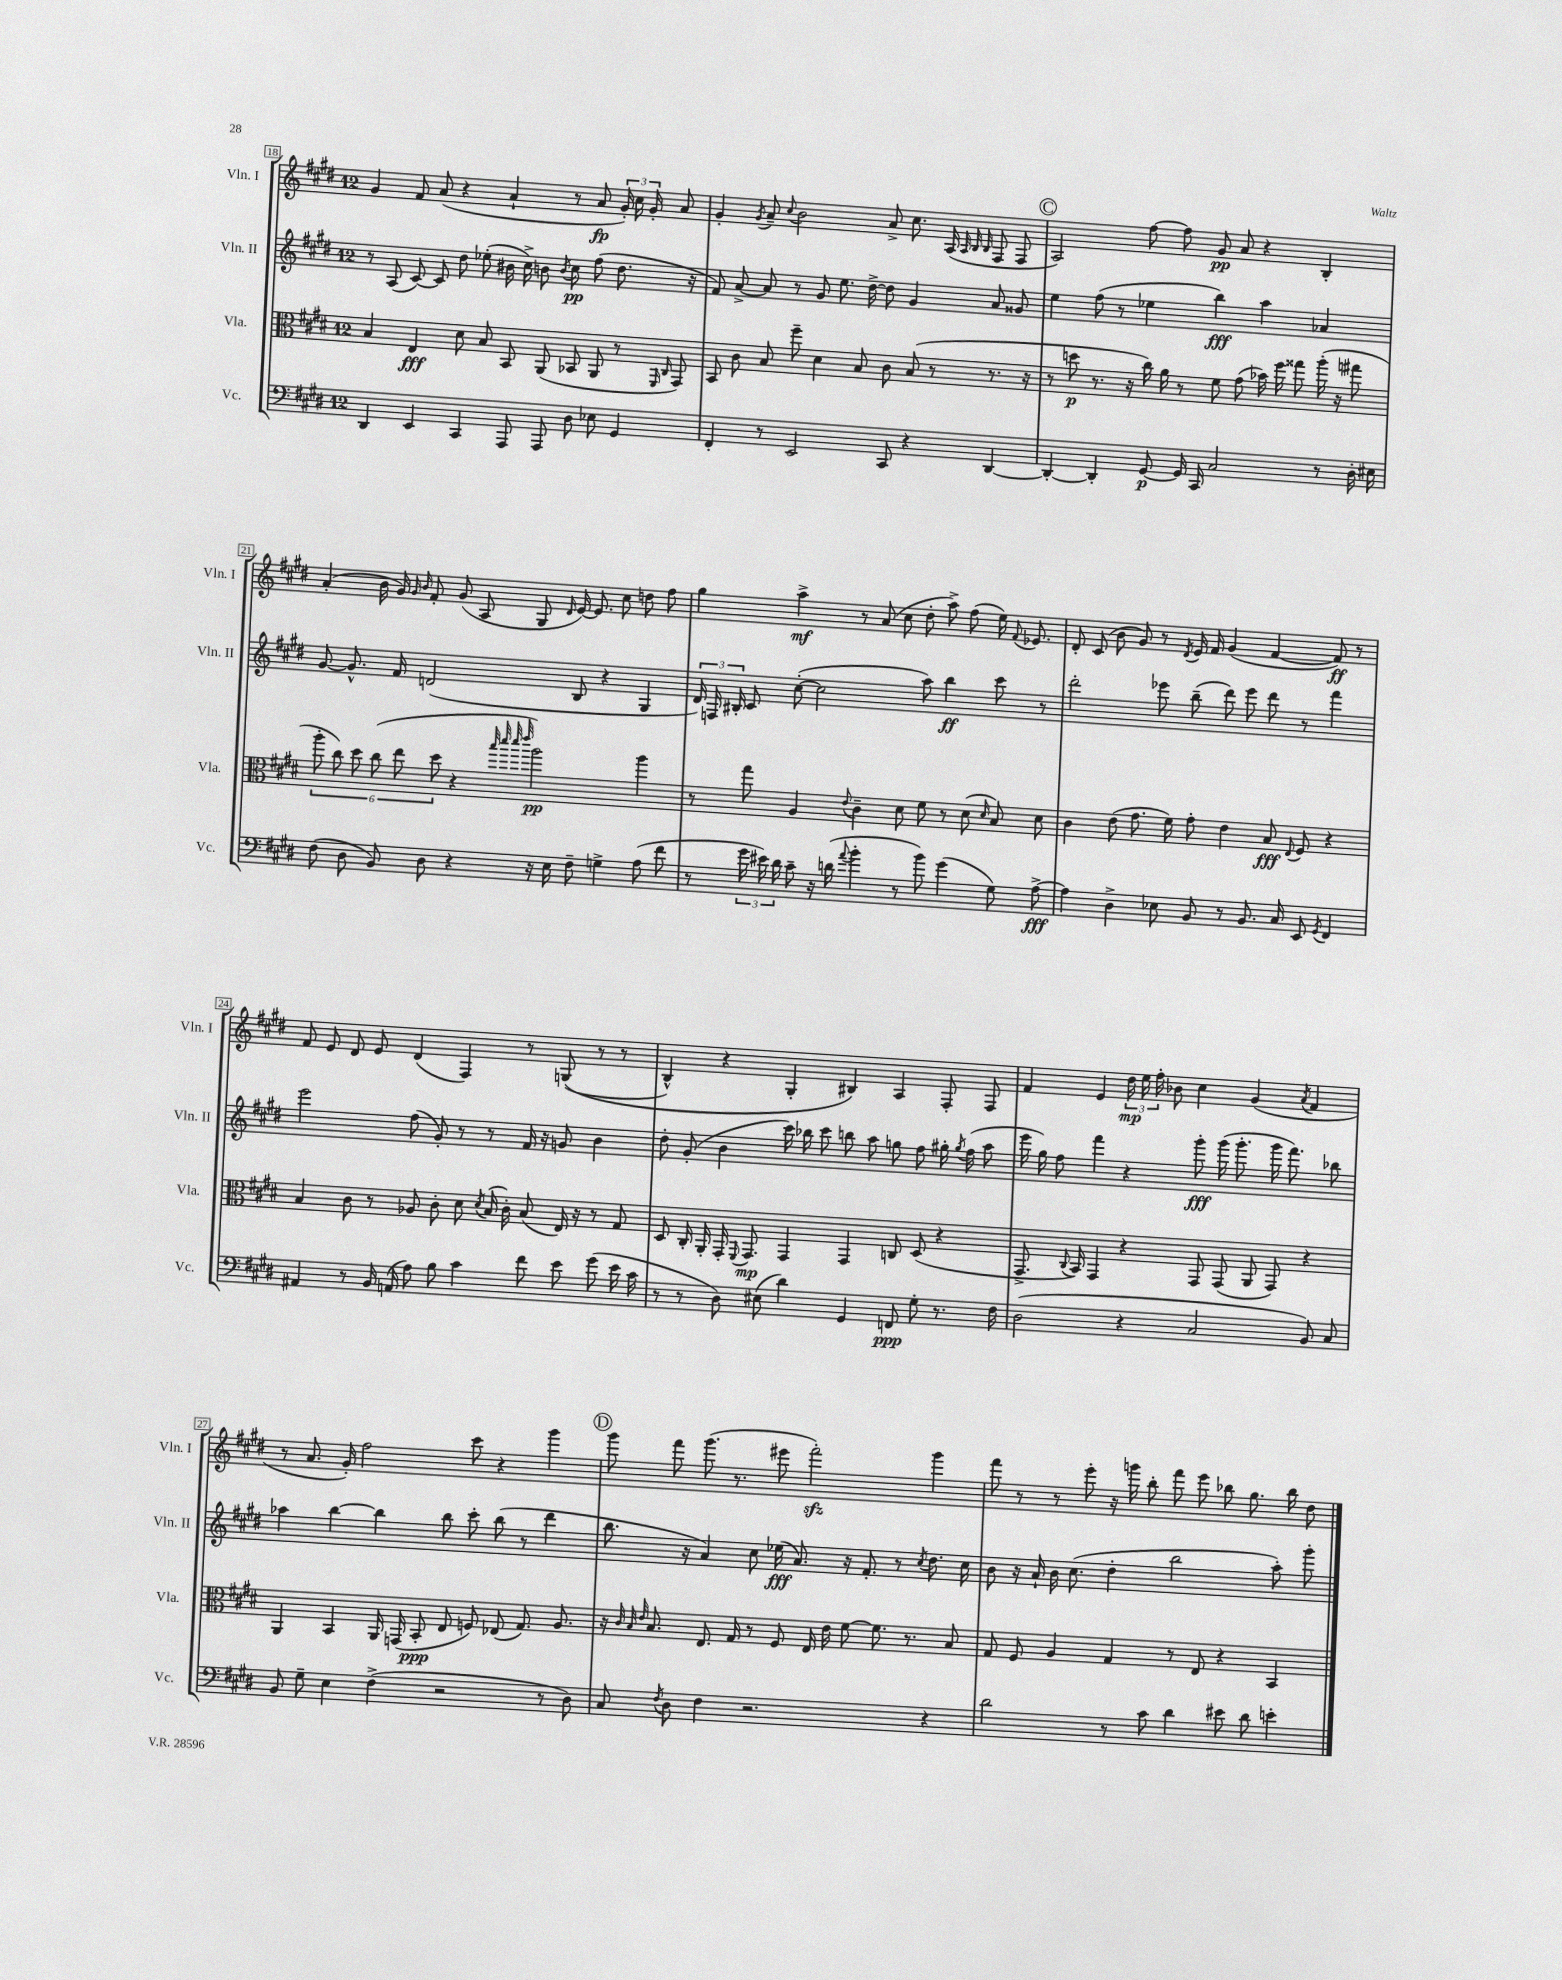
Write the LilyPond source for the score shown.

<<
\new StaffGroup <<
\new Staff = "s0" \with { instrumentName = "Vln. I" shortInstrumentName = "Vln. I" } {
    \clef treble \key e \major \once \override Staff.TimeSignature.style = #'single-digit \time 12/8
    \autoBeamOff gis'4 fis'8 a'8( r4 a'4-! r8 a'8\fp \tuplet 3/2 { gis'16-.) cis''16 gis'16-. } a'8 |
    gis'4-. \acciaccatura { gis'8 } a'8-- \appoggiatura { cis''8 } b'2 a'8-> cis''8. a16( \grace { a32 b32 b32 } fis8 fis8 |
    \mark \markup { \circle "C" } a2) fis''8~ fis''8 gis'8\pp a'8 r4 b4-. |
    a'4-.( b'16 gis'16) \grace { gis'16 b'16 } fis'8-. gis'8( a8 gis8 \grace { dis'16 } e'16~) e'8. cis''8 d''8 fis''8 |
    gis''4 a''4->\mf r8 a'8( cis''8 dis''8-. a''8->) fis''8( e''16) \appoggiatura { fis'8 } ees'8. |
    dis'8-. cis'8( b'8 gis'8) r8 \acciaccatura { dis'8 } e'16 fis'16 gis'4( fis'4~ fis'8\ff) r8 |
    fis'8 e'8 dis'8 e'8 dis'4( fis4) r8 g8(\( r8 r8 |
    b4-^) r4 gis4-. bis4\) a4 fis8-. fis8 |
    fis'4 e'4 \tuplet 3/2 { dis''16\mp e''16 fis''16-. } bes'8 cis''4 gis'4( \acciaccatura { a'8 } fis'4 |
    r8 a'8. gis'16-.) fis''2 cis'''8 r4 gis'''4 |
    \mark \markup { \circle "D" } gis'''8 fis'''8 gis'''8.( r8. eis'''8 fis'''2-.\sfz) gis'''4 |
    fis'''8 r8 r8 e'''8-. r16 g'''16 b''8-. fis'''8 e'''8 bes''8 gis''8. bes''16 dis''8 \bar "|." |
}
\new Staff = "s1" \with { instrumentName = "Vln. II" shortInstrumentName = "Vln. II" } {
    \clef treble \key e \major \once \override Staff.TimeSignature.style = #'single-digit \time 12/8
    \autoBeamOff r8 a8( cis'8~) cis'8 dis''8 ees''8-.( bis'16 cis''16->) b'8 \acciaccatura { b'8 } cis''8\pp fis''8( dis''8. r16 |
    fis'8) a'8~-> a'8 r8 gis'8 e''8. dis''16~-> dis''8 gis'4 a'8 gisis'8 |
    \mark \markup { \circle "C" } e''4 fis''8( r8 ees''4 b''4\fff) a''4 aes'4 |
    gis'8~ gis'8.-^ fis'16 d'2( b8 r4 gis4 |
    \tuplet 3/2 { dis'16) f16 bis16-. } cis'8 cis''8~-.( cis''2 a''8) b''4\ff cis'''8 r8 |
    dis'''2-. ees'''8 b''8--( dis'''8) ees'''8 dis'''8 r8 fis'''4 |
    e'''2 fis''8( gis'8-.) r8 r8 fis'16 r16 g'8 b'4 |
    dis''8-. gis'8-.( b'4 cis'''16) bes''16 cis'''8 b''8 a''8 g''8 fis''8 gis''16-. \acciaccatura { gis''8 } fis''16( a''8 |
    e'''16 gis''16) fis''8 fis'''4 r4 gis'''8-.\fff gis'''16( gis'''8.-. gis'''16 fis'''8.) bes''8 |
    aes''4 b''4~ b''4 b''8 cis'''8-. b''8( r8 dis'''4 |
    \mark \markup { \circle "D" } b''8. r16 a'4) cis''8 ees''16\fff( a'8.) r16 fis'8.-. r8 \acciaccatura { cis''8 } dis''8. cis''16 |
    b'8 r16 a'16-! b'16 cis''8.( dis''4-. b''2 a''8-.) gis'''8-. \bar "|." |
}
\new Staff = "s2" \with { instrumentName = "Vla." shortInstrumentName = "Vla." } {
    \clef alto \key e \major \once \override Staff.TimeSignature.style = #'single-digit \time 12/8
    \autoBeamOff b4 e4\fff dis'8 b8 b,8 a,8( bes,8 a,8 r8 \grace { fis,16 cis16 } gis,8) |
    b,8 cis'8 b8 fis''8-- dis'4 b8 cis'8 b8( r8 r8. r16 |
    \mark \markup { \circle "C" } r8 d''8\p r8. r16 cis''16) a'16 r8 fis'8 gis'8( bes'16) fis''16 gisis''8 a''16-.( r16 gis''8 |
    \tuplet 6/4 { a''8-. cis''8) dis''8 cis''8( e''8 dis''8 } r4 \grace { b''32 dis'''32 dis'''32 e'''32 } a''2\pp) a''4 |
    r8 gis''8 a4 \appoggiatura { e'8 } cis'4-- dis'8 fis'8 r8 dis'8( \grace { dis'16 } b8) dis'8 |
    cis'4 e'8( gis'8. fis'16) gis'8-. e'4 b8\fff \appoggiatura { e8 } fis8 r4 |
    b4 cis'8 r8 aes8 cis'8-. dis'8 \acciaccatura { dis'8 } b16( cis'16-.) b8( e16) r16 r8 gis8 |
    dis8 cis16-. a,16-. gis,16-. \appoggiatura { fis,8 } gis,8.\mp gis,4 gis,4 c8 dis8( r4 |
    gis,8.-> \appoggiatura { cis8 } b,16) gis,4 r4 gis,8 gis,8( a,8 gis,8) r4 |
    a,4 b,4 a,16 g,16( b,8-.\ppp e8 f8) ees8( gis8.) a8. |
    \mark \markup { \circle "D" } r16 \grace { cis'32 b32 e'32 } b8. e8. gis16 r8 fis8 e16 e'16 fis'8~ fis'8. r8. b8 |
    gis8 fis8 a4 gis4 r8 e8 r4 b,4 \bar "|." |
}
\new Staff = "s3" \with { instrumentName = "Vc." shortInstrumentName = "Vc." } {
    \clef bass \key e \major \once \override Staff.TimeSignature.style = #'single-digit \time 12/8
    \autoBeamOff dis,4 e,4 cis,4 a,,8 a,,8 dis8 ees8 gis,4 |
    fis,4-. r8 e,2 cis,8 r4 dis,4~ |
    \mark \markup { \circle "C" } dis,4~-. dis,4-. gis,8~\p gis,16 cis,16 cis2 r8 dis16-. eis16 |
    fis8( dis8 b,8) dis8 r4 r16 e16 fis8-- g4-> a8( fis'8 |
    r8 \tuplet 3/2 { gis'16 eis'16) dis'16 } cis'8-- r16 d'16( \appoggiatura { a'8 } b'4-. r8 b'8) gis'4( gis8) a8~->\fff |
    a4 dis4-> ees8 b,8 r8 b,8. cis16 e,8 \acciaccatura { gis,8 } fis,4 |
    ais,4 r8 b,16 a,16( a8) b8 cis'4 fis'8 e'8 gis'8( e'16 cis'16 |
    r8 r8 dis8) eis8( dis'4) gis,4 f,8\ppp gis8-. r8. fis16 |
    dis2( r4 cis2 b,8) cis8 |
    b,8 gis8-- e4 fis4->( r2 r8 dis8) |
    \mark \markup { \circle "D" } cis8 \acciaccatura { fis8 } dis8 fis4 r2. r4 |
    dis'2 r8 cis'8 dis'4 eis'8 dis'8 e'4-. \bar "|." |
}
>>
>>
\layout { \context { \Score currentBarNumber = #18 \override BarNumber.stencil = #(make-stencil-boxer 0.1 0.3 ly:text-interface::print) } }
